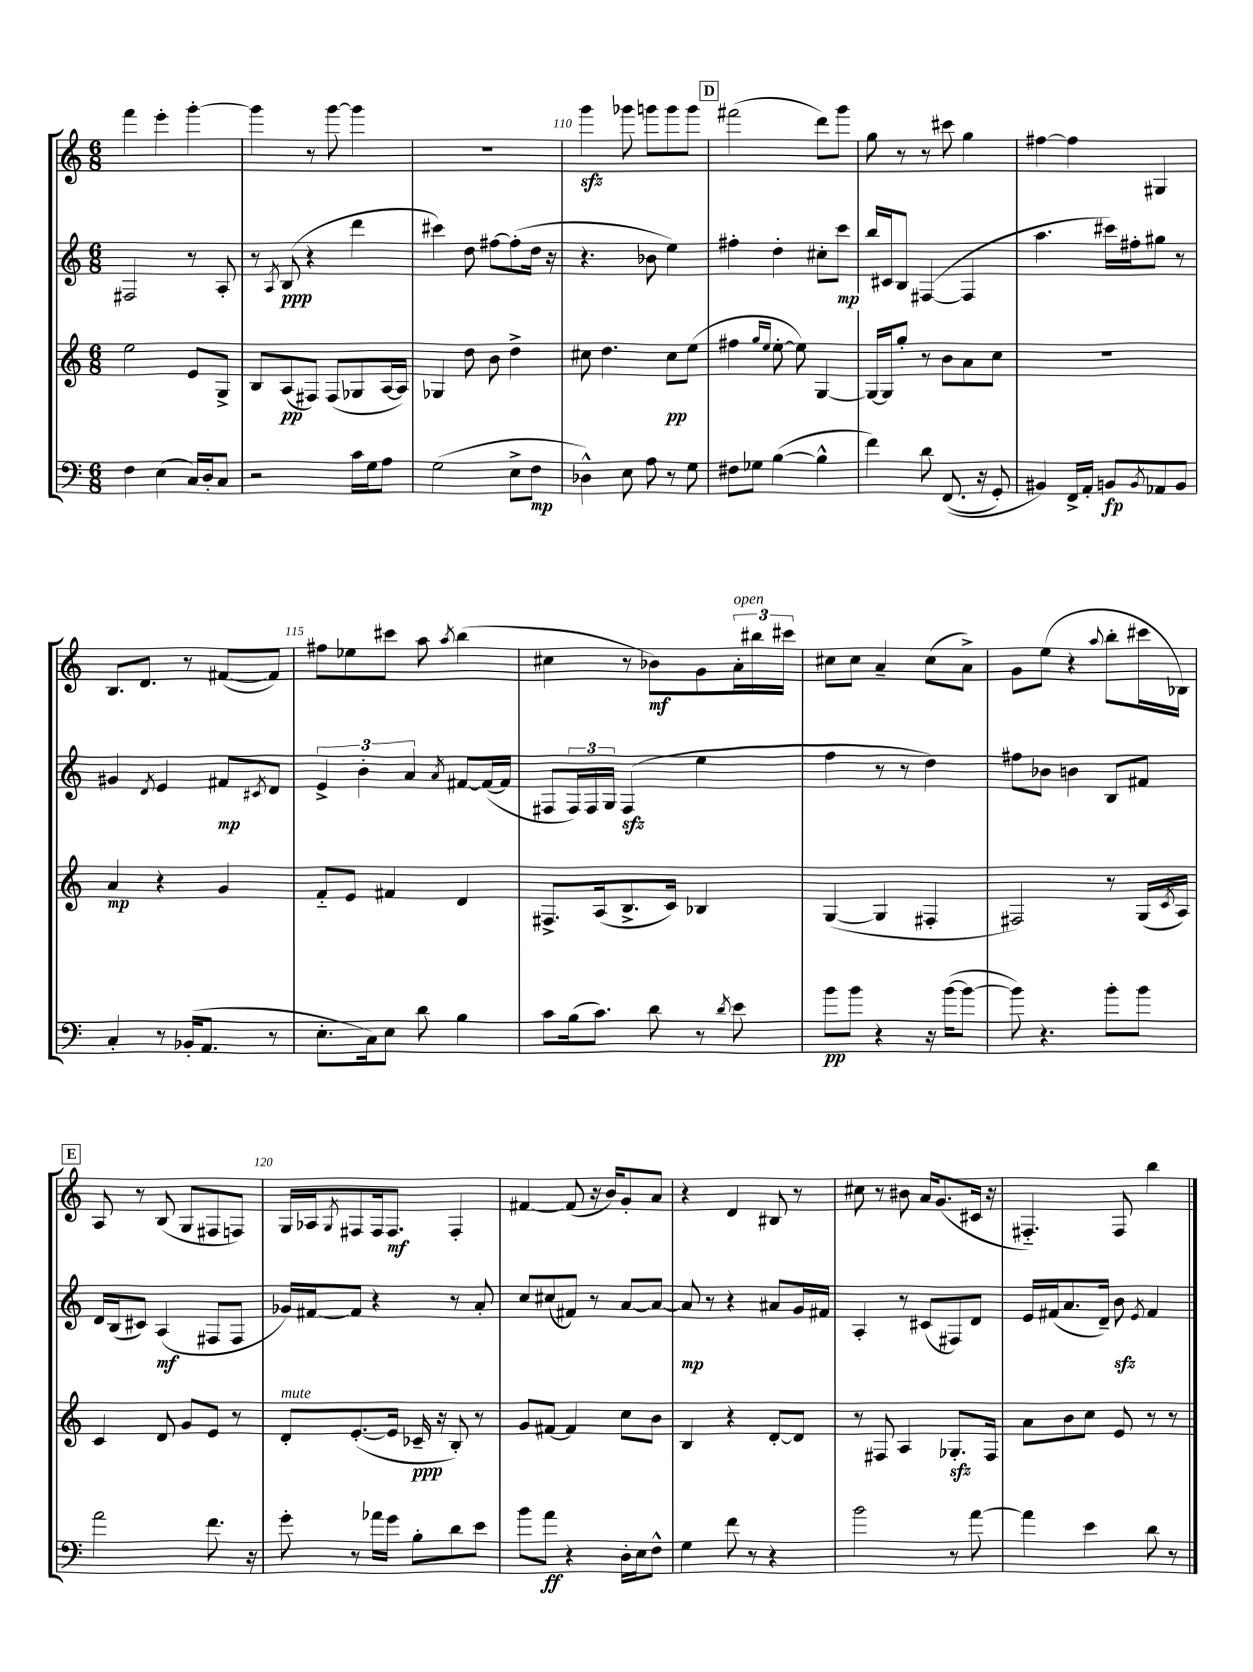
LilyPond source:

<<
\new StaffGroup <<
\new Staff = "s0" {
    \clef treble \key c \major \numericTimeSignature \time 6/8
    f'''4 e'''4-. g'''4~-. |
    g'''4 r8 g'''8~ g'''4 |
    R2. |
    g'''4\sfz ges'''8 g'''8 g'''8 g'''8 |
    \mark \markup { \box "D" } fis'''2( d'''8) g'''8 |
    g''8 r8 r8 cis'''8 g''4 |
    fis''4~ fis''4 gis4 |
    b8. d'8. r8 fis'8~( fis'8) |
    fis''8 ees''8 cis'''8 a''8 \acciaccatura { a''8 } b''4( |
    cis''4 r8 bes'8\mf) g'8 \tuplet 3/2 { a'16-.^\markup { \italic "open" } bis''16 cis'''16 } |
    cis''8 cis''8 a'4-- cis''8( a'8->) |
    g'8 e''8( r4 \appoggiatura { a''8 } b''8-. cis'''16 bes16) |
    \mark \markup { \box "E" } a8 r8 b8( g8 fis8 f8) |
    g16 aes16 \acciaccatura { g8 } fis8 fis16 fis8.\mf fis4-. |
    fis'4~ fis'8( r16 b'16) g'8-. a'8 |
    r4 d'4 bis8 r8 |
    cis''8 r8 bis'8 a'16 g'8.( cis'16 r16 |
    fis4.-_) fis8 b''4 \bar "|." |
}
\new Staff = "s1" {
    \clef treble \key c \major \numericTimeSignature \time 6/8
    fis2 r8 a8-. |
    r8 \acciaccatura { a8 } b8\ppp( r4 d'''4 |
    cis'''4) d''8 fis''8~ fis''8-.( d''16 r16 |
    r4. bes'8 e''4) |
    \mark \markup { \box "D" } fis''4-. d''4-. cis''8-. c'''8\mp |
    b''16 cis'16 b8 fis4~( fis4 |
    a''4. cis'''16) fis''16-. gis''8 r8 |
    gis'4 \acciaccatura { d'8 } e'4 fis'8\mp \acciaccatura { cis'8 } d'8 |
    \tuplet 3/2 { e'4-> b'4-. a'4 } \acciaccatura { a'8 } fis'8~ fis'16~( fis'16 |
    fis8 \tuplet 3/2 { fis16) fis16 g16 } fis4\sfz( e''4 |
    f''4 r8 r8 d''4) |
    fis''8 bes'8 b'4 b8 fis'8 |
    \mark \markup { \box "E" } d'16 b16( cis'8) a4\mf( fis8 fis8 |
    ges'16) fis'16~ fis'8 r4 r8 a'8-. |
    c''8 cis''8( fis'8) r8 a'8~ a'8~ |
    a'8\mp r8 r4 ais'8 g'16 fis'16 |
    a4-. r8 cis'8( fis8) d'8 |
    e'16 fis'16( a'8. d'16--) b'8\sfz \acciaccatura { e'8 } fis'4 \bar "|." |
}
\new Staff = "s2" {
    \clef treble \key c \major \numericTimeSignature \time 6/8
    e''2 e'8 g8-> |
    b8 a8\pp( fis8) fis8( ges8 a16~ a16) |
    ges4 d''8 b'8 d''4-> |
    cis''8 d''4. cis''8\pp e''8( |
    \mark \markup { \box "D" } fis''4 \grace { g''16 e''16 } e''8~-. e''8) g4~ |
    g16~ g16 g''8-. r8 b'8 a'8 c''8 |
    R2. |
    a'4\mp r4 g'4 |
    f'8-_ e'8 fis'4 d'4 |
    fis8.-> a16( b8.-> c'16) bes4 |
    g4~( g4 fis4-. |
    fis2) r8 g16( \acciaccatura { c'8 } a16) |
    \mark \markup { \box "E" } c'4 d'8 g'8 e'8 r8 |
    d'8-.^\markup { \italic "mute" } e'8.~-.( e'16 ces'16--\ppp r16 b8-.) r8 |
    g'8 fis'8~ fis'4 c''8 b'8 |
    b4 r4 d'8~-. d'8 |
    r8 fis8 a4 ges8.-.\sfz fis16 |
    a'8 b'8 c''8 e'8 r8 r8 \bar "|." |
}
\new Staff = "s3" {
    \clef bass \key c \major \numericTimeSignature \time 6/8
    f4 e4( c16) d16-. c8 |
    r2 c'16 g16 a8 |
    g2( e8-> f8\mp |
    des4-^) e8 a8 r8 g8 |
    \mark \markup { \box "D" } fis8 ges8 b4~( b4-^ |
    f'4) d'8 f,8.(\( r16 g,8-.) |
    bis,4\) f,16-> a,16-. b,8\fp \acciaccatura { b,8 } aes,8 b,8 |
    c4-. r8 bes,16-.( a,8. r8 |
    e8.-. c16) e8 d'8 b4 |
    c'8 b16( c'8.) d'8 r8 \acciaccatura { d'8 } e'8 |
    b'8\pp b'8 r4 r16 b'16~( b'8~ |
    b'8) r4. b'8-. b'8 |
    \mark \markup { \box "E" } a'2 f'8. r16 |
    g'8-. r8 aes'16 g'16 b8-. d'8 e'8 |
    b'8 a'8\ff r4 d16-. e16 f8-^ |
    g4 f'8 r8 r4 |
    b'2 r8 a'8~ |
    a'4 e'4 d'8 r8 \bar "|." |
}
>>
>>
\layout { \context { \Score currentBarNumber = #107 \override BarNumber.break-visibility = ##(#f #t #t) barNumberVisibility = #(every-nth-bar-number-visible 5) } }
